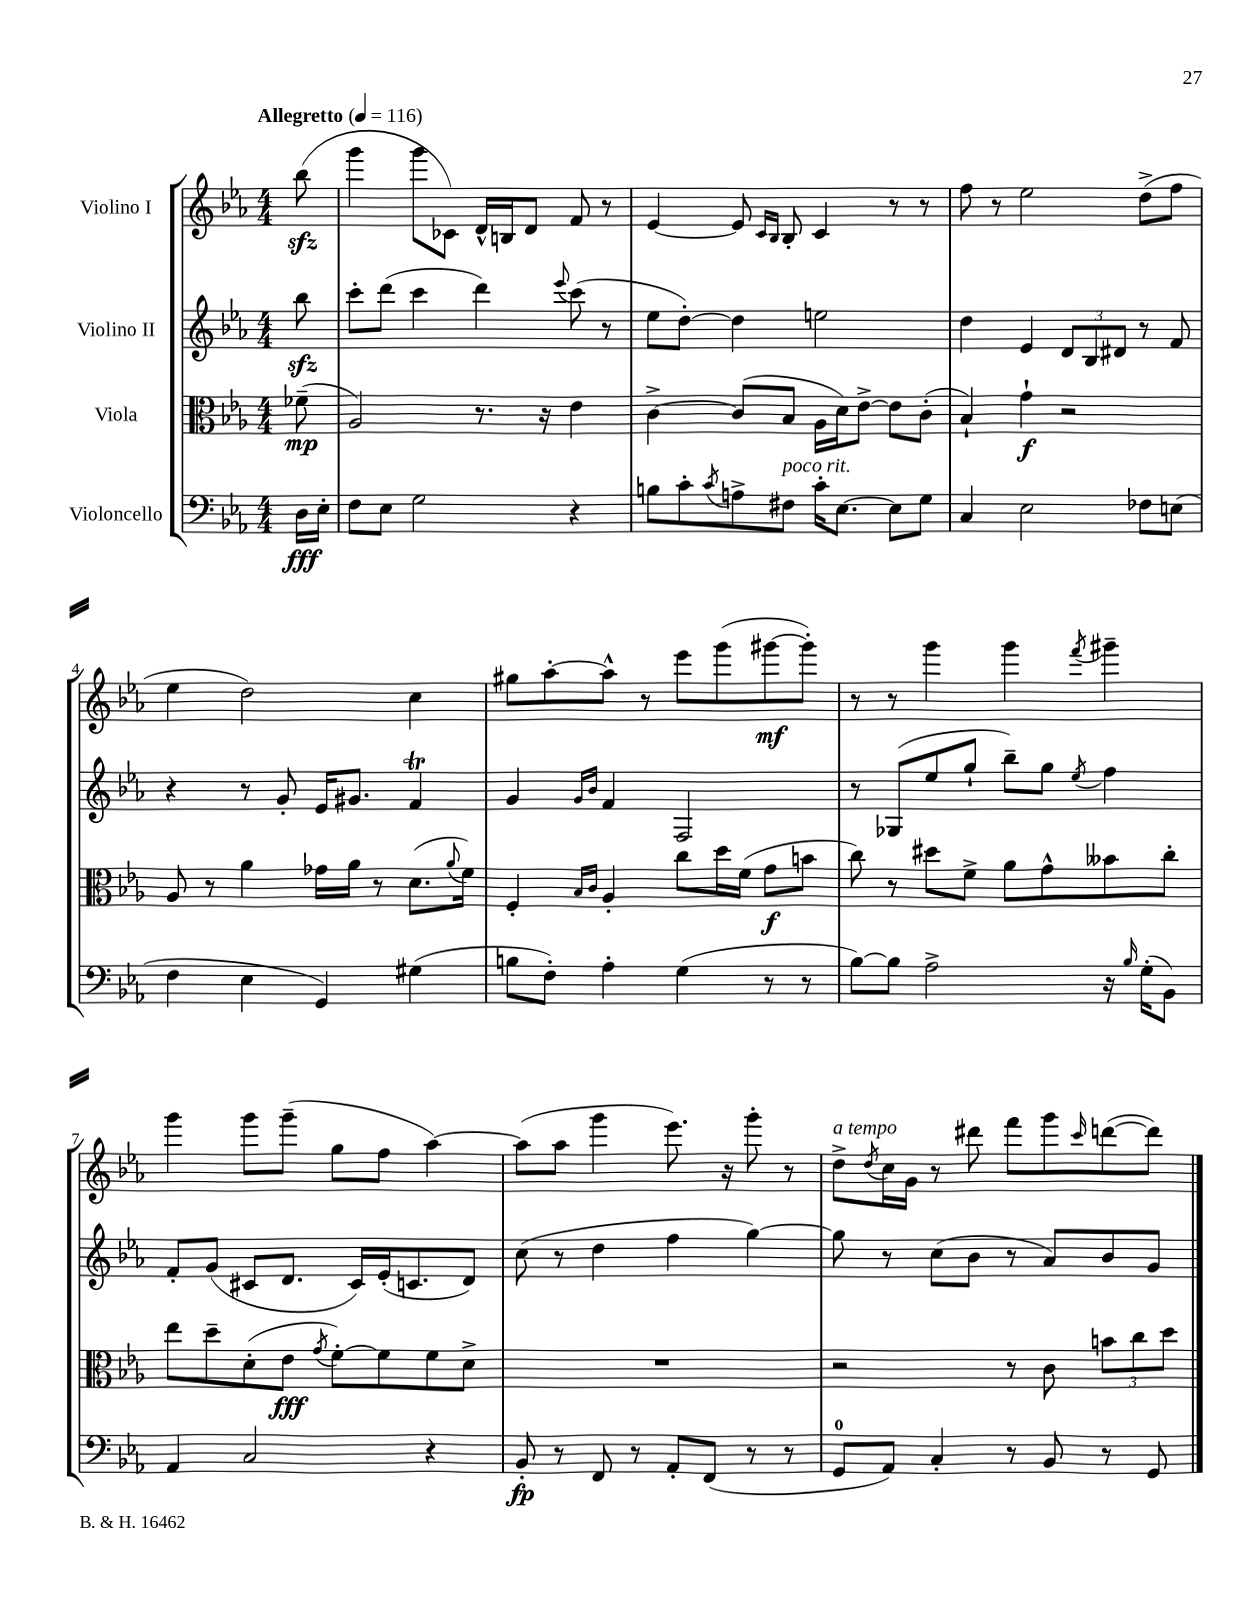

**kern	**dynam	**kern	**dynam	**kern	**kern	**dynam
*part4	*part4	*part3	*part3	*part2	*part1	*part1
*staff4	*staff4	*staff3	*staff3	*staff2	*staff1	*staff1
*I"Violoncello	*	*I"Viola	*	*I"Violino II	*I"Violino I	*
*clefF4	*	*clefC3	*	*clefG2	*clefG2	*
*k[b-e-a-]	*	*k[b-e-a-]	*	*k[b-e-a-]	*k[b-e-a-]	*
*M4/4	*	*M4/4	*	*M4/4	*M4/4	*
*MM116	*	*MM116	*	*MM116	*MM116	*
=	=	=	=	=	=	=
!	!	!	!	!	!LO:TX:a:B:t=Allegretto	!
16D\LL	fff	(8f-X~\	mp	8bb-zz\	(8bb-zz\	.
16E-'\JJ	.	.	.	.	.	.
=1	=1	=1	=1	=1	=1	=1
8F\L	.	2A-/)	.	8ccc'\L	4ggg\	.
8E-\J	.	.	.	(8ddd\J	.	.
2G\	.	.	.	4ccc\	8ggg\L	.
.	.	.	.	.	8c-X\J)	.
.	.	8.r	.	4ddd\)	16d^^/LL	.
.	.	.	.	.	16Bn/J	.
.	.	.	.	.	8d/J	.
.	.	16r	.	.	.	.
.	.	.	.	8qqeee-/	.	.
4r	.	4e-\	.	(8ccc\	8f/	.
.	.	.	.	8r	8r	.
=2	=2	=2	=2	=2	=2	=2
8Bn\L	.	[4c^\	.	8ee-\L	[4e-/	.
8c'\	.	.	.	[8dd'\J)	.	.
8qc/	.	.	.	.	.	.
8An^\	.	(8c/L]	.	4dd\]	8e-/]	.
.	.	.	.	.	16qqc/LL	.
.	.	.	.	.	16qqB-/JJ	.
!LO:TX:a:i:t=poco rit.	!	!	!	!	!	!
8F#X\J	.	8B-/J	.	.	8B-'/	.
16c'\KL	.	16A-\LL	.	2een\	4c/	.
[8.E-\J	.	16d\J)	.	.	.	.
.	.	[8e-^\J	.	.	.	.
8E-\L]	.	8e-\L]	.	.	8r	.
8G\J	.	(8c'\J	.	.	8r	.
=3	=3	=3	=3	=3	=3	=3
4C/	.	4B-`/)	.	4dd\	8ff\	.
.	.	.	.	.	8r	.
2E-\	.	4g`\	f	4e-/	2ee-\	.
.	.	2r	.	12d/L	.	.
.	.	.	.	12B-/	.	.
.	.	.	.	12d#X/J	.	.
8F-X\L	.	.	.	8r	(8dd^\L	.
(8En\J	.	.	.	8f/	8ff\J	.
!!LO:LB:g=z
=4	=4	=4	=4	=4	=4	=4
4F\	.	8A-/	.	4r	4ee-\	.
.	.	8r	.	.	.	.
4E-\	.	4a-\	.	8r	2dd\)	.
.	.	.	.	8g'/	.	.
4GG/)	.	16g-X\LL	.	16e-/KL	.	.
.	.	16a-\JJ	.	8.g#X/J	.	.
.	.	8r	.	.	.	.
(4G#X\	.	(8.d\L	.	4fT/	4cc\	.
.	.	8qqa-/	.	.	.	.
.	.	16f\Jk)	.	.	.	.
=5	=5	=5	=5	=5	=5	=5
8Bn\L	.	4F'/	.	4g/	8gg#X\L	.
8F'\J)	.	.	.	.	[8aa-'\	.
.	.	16qqB-/LL	.	16qqg/LL	.	.
.	.	16qqc/JJ	.	16qqb-/JJ	.	.
4A-'\	.	4A-'/	.	4f/	8aa-^^\J]	.
.	.	.	.	.	8r	.
(4G\	.	8cc\L	.	2F/	8eee-\L	.
.	.	16dd\L	.	.	(8ggg\	.
.	.	(16f\JJ	.	.	.	.
8r	.	8g\L	f	.	[8ggg#X\	mf
8r	.	8bn\J	.	.	8ggg#'\J])	.
=6	=6	=6	=6	=6	=6	=6
[8B-\L)	.	8cc\)	.	8r	8r	.
8B-\J]	.	8r	.	(8G-X/L	8r	.
2A-^\	.	8dd#X\L	.	8ee-/	4ggg\	.
.	.	8f^\J	.	8gg`/J	.	.
.	.	8a-\L	.	8bb-~\L)	4ggg\	.
.	.	8g^^\	.	8gg\J	.	.
.	.	.	.	8qee-/	8qfff/	.
16r	.	8b--X\	.	4ff\	4ggg#X~\	.
16qqB-/	.	.	.	.	.	.
(16G'\KL	.	.	.	.	.	.
8BB-\J)	.	8cc'\J	.	.	.	.
!!LO:LB:g=z
=7	=7	=7	=7	=7	=7	=7
4AA-/	.	8ee-\L	.	8f'/L	4ggg\	.
.	.	8dd~\	.	(8g/J	.	.
2C/	.	(8d'\	.	8c#X/L	8ggg\L	.
.	.	8e-\J	fff	8.d/J	(8ggg~\J	.
.	.	8qg/	.	.	.	.
.	.	[8f'\L)	.	.	8gg\L	.
.	.	.	.	16c#/LL)	.	.
.	.	8f\]	.	(16e-'/J	8ff\J	.
.	.	.	.	8.cn/	.	.
4r	.	8f\	.	.	[4aa-\)	.
.	.	8d^\J	.	8d/J)	.	.
=8	=8	=8	=8	=8	=8	=8
8BB-'/	fp	1r	.	(8cc\	(8aa-\L]	.
8r	.	.	.	8r	8aa-\J	.
8FF/	.	.	.	4dd\	4ggg\	.
8r	.	.	.	.	.	.
8AA-'/L	.	.	.	4ff\	8.eee-\)	.
(8FF/J	.	.	.	.	.	.
.	.	.	.	.	16r	.
8r	.	.	.	[4gg\)	8ggg'\	.
8r	.	.	.	.	8r	.
=9	=9	=9	=9	=9	=9	=9
!	!	!	!	!	!LO:TX:a:i:t=a tempo	!
8GG/L	.	2r	.	8gg\]	8dd^\L	.
.	.	.	.	.	8qdd/	.
8AA-/J)	.	.	.	8r	16cc\L	.
.	.	.	.	.	16g\JJ	.
4C'/	.	.	.	(8cc\L	8r	.
.	.	.	.	8b-\J	8ddd#X\	.
8r	.	8r	.	8r	8fff\L	.
8BB-/	.	8c\	.	8a-/L)	8ggg\	.
.	.	.	.	.	16qqccc/	.
8r	.	12bn\L	.	8b-/	([8dddn\	.
.	.	12cc\	.	.	.	.
8GG/	.	.	.	8g/J	8ddd\J])	.
.	.	12dd\J	.	.	.	.
==	==	==	==	==	==	==
*-	*-	*-	*-	*-	*-	*-
